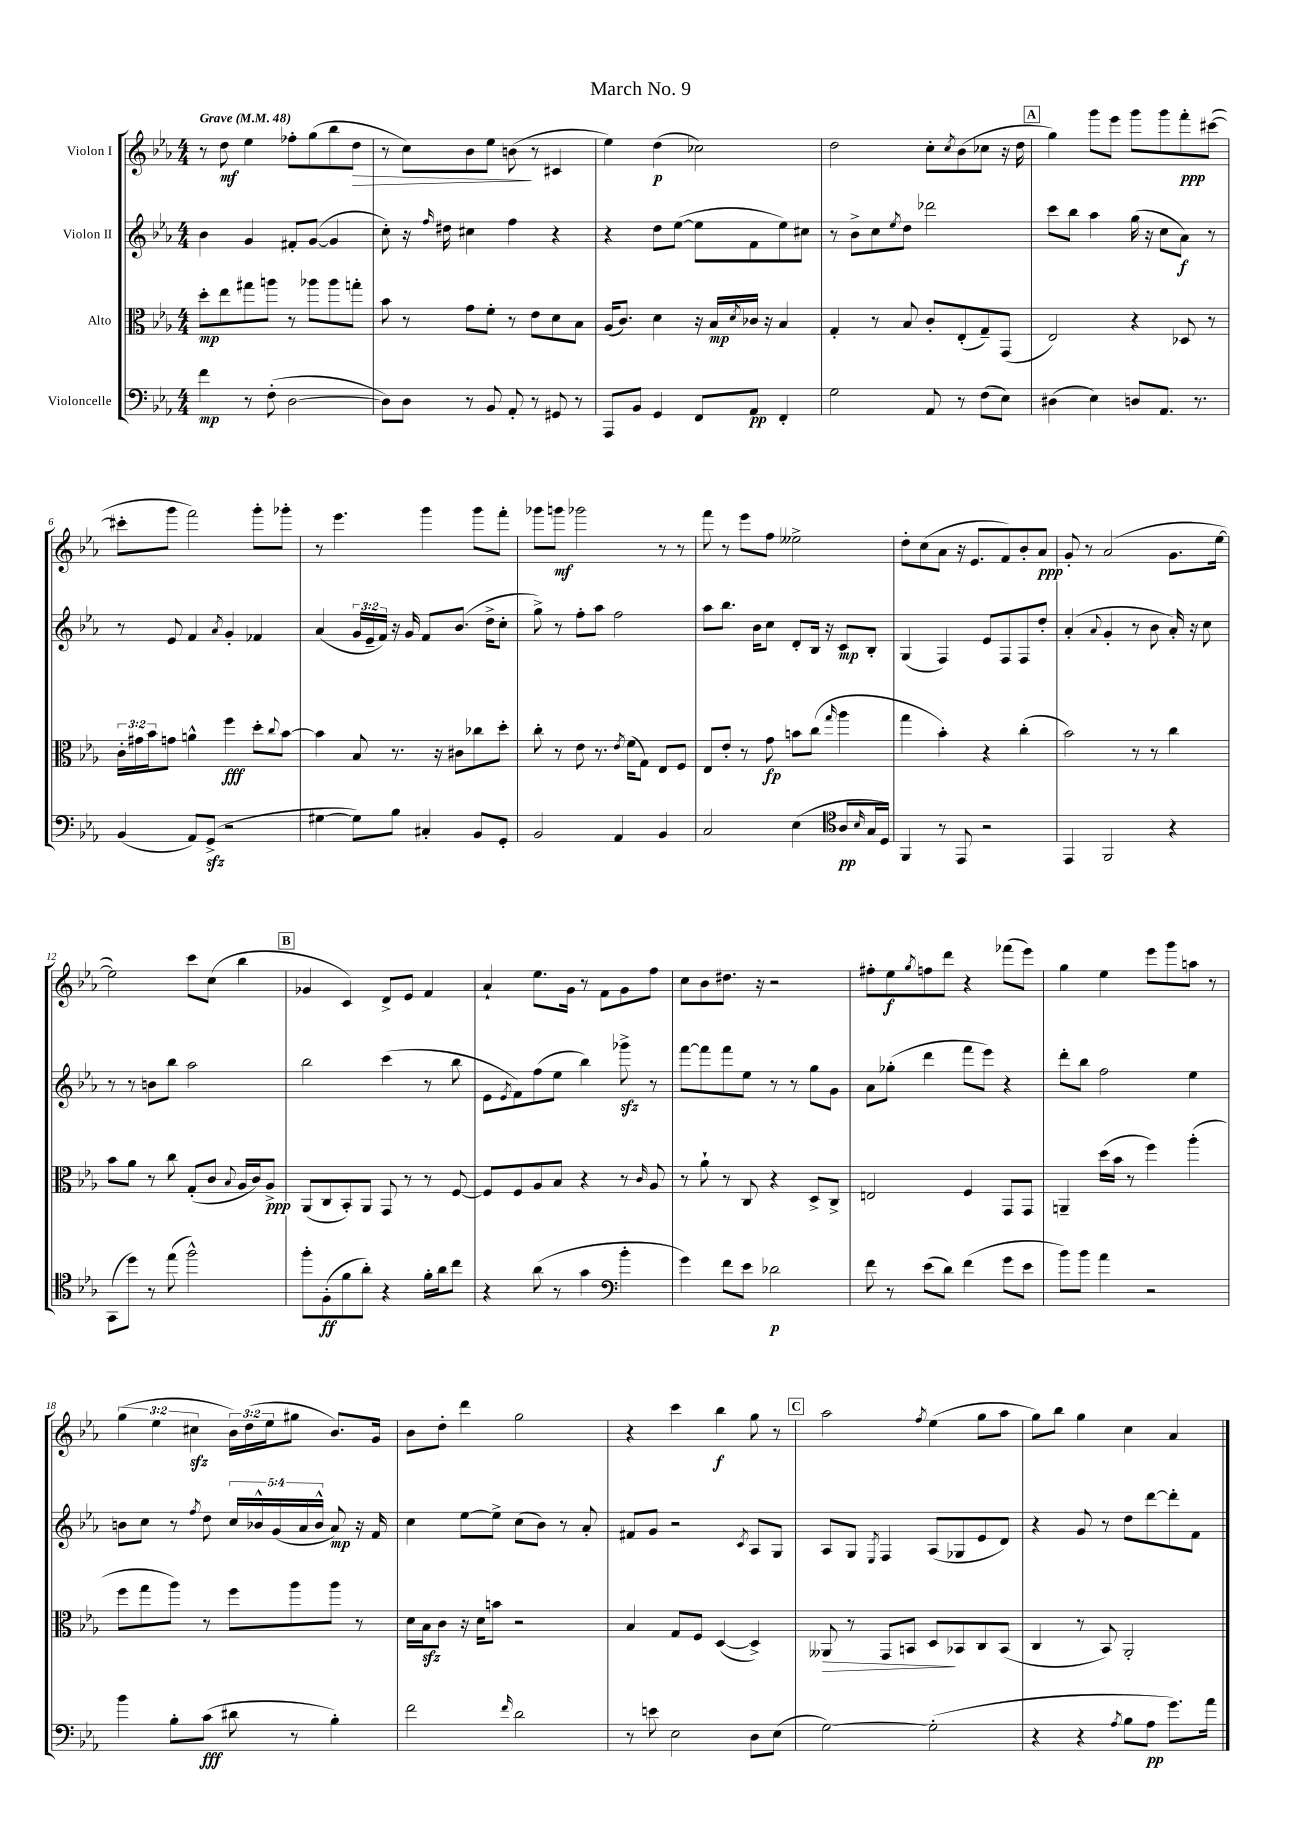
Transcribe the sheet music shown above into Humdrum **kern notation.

**kern	**kern	**kern	**kern
*staff4	*staff3	*staff2	*staff1
*clefF4	*clefC3	*clefG2	*clefG2
*k[b-e-a-]	*k[b-e-a-]	*k[b-e-a-]	*k[b-e-a-]
*M4/4	*M4/4	*M4/4	*M4/4
*MM48	*MM48	*MM48	*MM48
4f\	8dd'\L	4b-\	8r
.	8ee-\	.	8dd\
8r	8gg#\	4g/	4ee-\
(8F'\	8aa\J	.	.
[2D\	8r	8f#'/L	8ff-'\L
.	8aa-\L	([8g/J	(8gg\
.	8aa-\	4g/]	8bb-\
.	8gg'\J	.	8dd\J
=	=	=	=
8D\]L)	8b-\	8cc'\)	8r
8D\J	8r	16r	8cc\L)
.	.	16qqff/	.
.	.	16dd#\	.
8r	8g\L	4cc#\	8b-\
8BB-/	8f'\J	.	8ee-\J
8AA-'/	8r	4ff\	(8b\
8r	8e-\L	.	8r
8GG#/	8d\	4r	4c#/
8r	8B-\J	.	.
=	=	=	=
8AAA-/L	(16A-/LK	4r	4ee-\)
.	8.c/J)	.	.
8BB-/J	.	.	.
4GG/	4d\	8dd\L	(4dd\
.	.	([8ee-\J	.
8FF/L	16r	8ee-\]L	2cc-\)
.	16B-/LL	.	.
.	8qd/	.	.
8AA-/J	16c-/JJ	8f\	.
.	16r	.	.
4FF'/	4B-/	8ee-\)	.
.	.	8cc#\J	.
=	=	=	=
2G\	4G'/	8r	2dd\
.	.	8b-^\L	.
.	8r	8cc\	.
.	.	8qee-/	.
.	8B-/	8dd\J	.
8AA-/	8c'/L	2ddd-\	8cc'\L
.	.	.	8qcc/
8r	(8E-'/	.	(8b-\
(8F\L	8G~/)	.	8cc-\J
8E-\J)	(8GG/J	.	16r
.	.	.	16dd\
=	=	=	=
(4D#\	2E-/)	8ccc\L	4gg\)
.	.	8bb-\J	.
4E-\)	.	4aa-\	8ggg\L
.	.	.	8eee-\J
8D/L	4r	(16gg\	8ggg\L
.	.	16r	.
8.AA-/J	.	8cc\L	8ggg\
.	8D-/	8a-\J)	8fff'\
8.r	.	.	.
.	8r	8r	([8ccc#\J
=	=	=	=
(4BB-/	24c'\LL	8r	8ccc#'\]L
.	24g#\	.	.
.	24b-\J	.	.
.	8g\J	8e-/	8ggg\J
8AA-/L)	4a^^\	4f/	2fff\)
(8GG^/J	.	.	.
.	.	8qa-/	.
2r	4ff\	4g'/	.
.	8dd'\L	4f-/	8ggg'\L
.	8qqcc/	.	.
.	[8b-\J	.	8ggg-'\J
=	=	=	=
[4G#\	4b-\]	(4a-/	8r
.	.	.	4.eee-\
8G#\]L)	8B-/	24g/LL	.
.	.	24e-~/	.
.	.	24f/JJ)	.
8B-\J	8.r	16r	.
.	.	16g/	.
4C#'/	.	8f/L	4ggg\
.	16r	.	.
.	8c#\L	(8.b-/J	.
8BB-/L	8cc-\	.	8ggg\L
.	.	16dd^\LK	.
8GG'/J	8dd'\J	8cc'\J	8fff'\J
=	=	=	=
2BB-/	8cc'\	8gg^\)	8ggg-\L
.	8r	8r	8ggg\J
.	8e-\	8ff'\L	2ggg-\
.	8.r	8aa-\J	.
4AA-/	.	2ff\	.
.	8qe-/	.	.
.	(16f\LK	.	.
.	8G\J)	.	.
4BB-/	8E-/L	.	8r
.	8F/J	.	8r
=	=	=	=
2C/	8E-/L	8aa-\L	8fff\
.	8e-'/J	8.bb-\J	8r
.	8r	.	8eee-\L
.	.	16b-\LK	.
.	8g\	8cc\J	8ff\J
(4E-\	8b\L	8d'/L	2ee--^\
.	(8cc\J	16B-/Jk	.
.	.	16r	.
*clefC4	*	*	*
.	16qqgg/	.	.
8A-/L	4aa-\	8c/L	.
16qqB-/	.	.	.
16G/L	.	8B-'/J	.
16D/JJ)	.	.	.
=	=	=	=
4FF/	4gg\	(4G/	8dd'\L
.	.	.	(8cc\
8r	4b-'\)	4F/)	8a-\J
8EE-/	.	.	16r
.	.	.	8.e-/L
2r	4r	8e-/L	.
.	.	8F/	8f/)
.	(4cc'\	8F/	8b-'/
.	.	8dd'/J	8a-/J
=	=	=	=
4EE-/	2b-\)	(4a-'/	8g'/
.	.	.	8r
.	.	8qqa-/	.
2FF/	.	4g'/	(2a-/
.	8r	8r	.
.	8r	8b-\	.
4r	4cc\	16a-'/)	8.g\L
.	.	16r	.
.	.	8cc\	.
.	.	.	[16ee-\Jk
=	=	=	=
(8GG\L	8b-\L	8r	2ee-\])
8dd\J)	8a-\J	8r	.
8r	8r	8b\L	.
(8ee-\	8cc\	8bb-\J	.
2ff^^\)	(8G'/L	2aa-\	8ccc\L
.	8c/J	.	(8cc\J
.	8qqB-/	.	.
.	16A-/LL	.	4bb-\
.	16c/J)	.	.
.	8A-^/J	.	.
=	=	=	=
8ff'\L	(8AA-/L	2bb-\	4g-/
(8F'\	8C/	.	.
8f\	8BB-'/)	.	4c/)
8a-'\J)	8AA-/J	.	.
4r	8GG/	(4ccc\	8d^/L
.	8r	.	8e-/J
16f'\LL	8r	8r	4f/
16a-\J	.	.	.
8cc\J	[8F/	8bb-\	.
=	=	=	=
4r	8F/]L	8e-\L	4a-`/
.	.	8qe-/	.
.	8F/	8f\)	.
(8a-\	8A-/	(8ff\	8.ee-\L
8r	8B-/J	8ee-\J	.
.	.	.	16g\Jk
4g\	4r	4bb-\)	8r
.	.	.	8f\L
*clefF4	*	*	*
4b-'\	8r	8ggg-^\	8g\
.	16qqc/	.	.
.	8A-/	8r	8ff\J
=	=	=	=
4g\)	8r	[8fff\L	8cc\L
.	8a-`\	8fff\]	8b-\
8f\L	8r	8fff\	8.dd#\J
8e-\J	8C/	8ee-\J	.
.	.	.	16r
2d-\	4r	8r	2r
.	.	8r	.
.	8D^/L	8gg\L	.
.	8C^/J	8g\J	.
=	=	=	=
8f\	2E/	8a-\L	8ff#'\L
8r	.	(8gg-'\J	8ee-\
.	.	.	8qgg/
(8e-\L	.	4ddd\	8ff\
8d\J)	.	.	8ddd\J
(4f\	4F/	8fff\L	4r
.	.	8eee-\J)	.
8g\L	8GG/L	4r	(8fff-\L
8e-\J	8GG/J	.	8eee-\J)
=	=	=	=
8b-\L)	4AA~/	8ddd'\L	4gg\
8b-\J	.	8bb-\J	.
4a-\	(16dd\LL	2ff\	4ee-\
.	16b-\JJ	.	.
.	8r	.	.
2r	4ff\)	.	8eee-\L
.	.	.	8ggg\
.	(4aa-'\	4ee-\	8aa\J
.	.	.	8r
=	=	=	=
4b-\	8ff\L	8b\L	(6gg\
.	8gg\	8cc\J	.
.	.	.	6ee-\
8B-'\L	8aa-\J)	8r	.
.	.	.	6cc#\
.	.	8qff/	.
(8c\J	8r	8dd\	.
8d#\	8ff\L	20cc/LL	24b-\LL)
.	.	.	(24dd\
.	.	20b-^^/	.
.	.	.	24ee-\J
.	.	(20g/	.
8r	8aa-\	.	8gg#\J
.	.	20a-/	.
.	.	20b-^^/JJ	.
4B-'\)	8aa-\J	8a-/)	8.b-/L)
.	8r	16r	.
.	.	16f/	16g/Jk
=	=	=	=
2f\	16d\LL	4cc\	8b-\L
.	16B-\J	.	.
.	8c\J	.	8dd'\J
.	16r	[8ee-\L	4ddd\
.	16d\LK	.	.
.	8b\J	8ee-^\]J	.
16qqf/	.	.	.
2d\	2r	(8cc\L	2gg\
.	.	8b-\J)	.
.	.	8r	.
.	.	8a-'/	.
=	=	=	=
8r	4B-/	8f#/L	4r
8e\	.	8g/J	.
2E-\	8G/L	2r	4ccc\
.	8F/J	.	.
.	([4D/	.	4bb-\
.	.	8qc/	.
8D\L	4D^/])	8A-/L	8gg\
(8E-\J	.	8G/J	8r
=	=	=	=
[2G\)	8AA--/	8A-/L	2aa-\
.	8r	8G/J	.
.	.	8qE-/	.
.	8GG/L	4F/	.
.	8BB/J	.	.
.	.	.	8qff/
(2G'\]	8D/L	(8A-/L	(4ee-\
.	8BB-/	8G-/	.
.	8C/	8e-/	8gg\L
.	(8BB-/J	8d/J)	8aa-\J
=	=	=	=
4r	4C/	4r	8gg\L)
.	.	.	8bb-\J
4r	8r	8g/	4gg\
.	8BB-/)	8r	.
8qA-/	.	.	.
8B-\L	2AA-'/	8dd\L	4cc\
8A-\J	.	[8ddd\	.
8.g\L)	.	8ddd'\]	4a-/
.	.	8f\J	.
16a-\Jk	.	.	.
==	==	==	==
*-	*-	*-	*-
